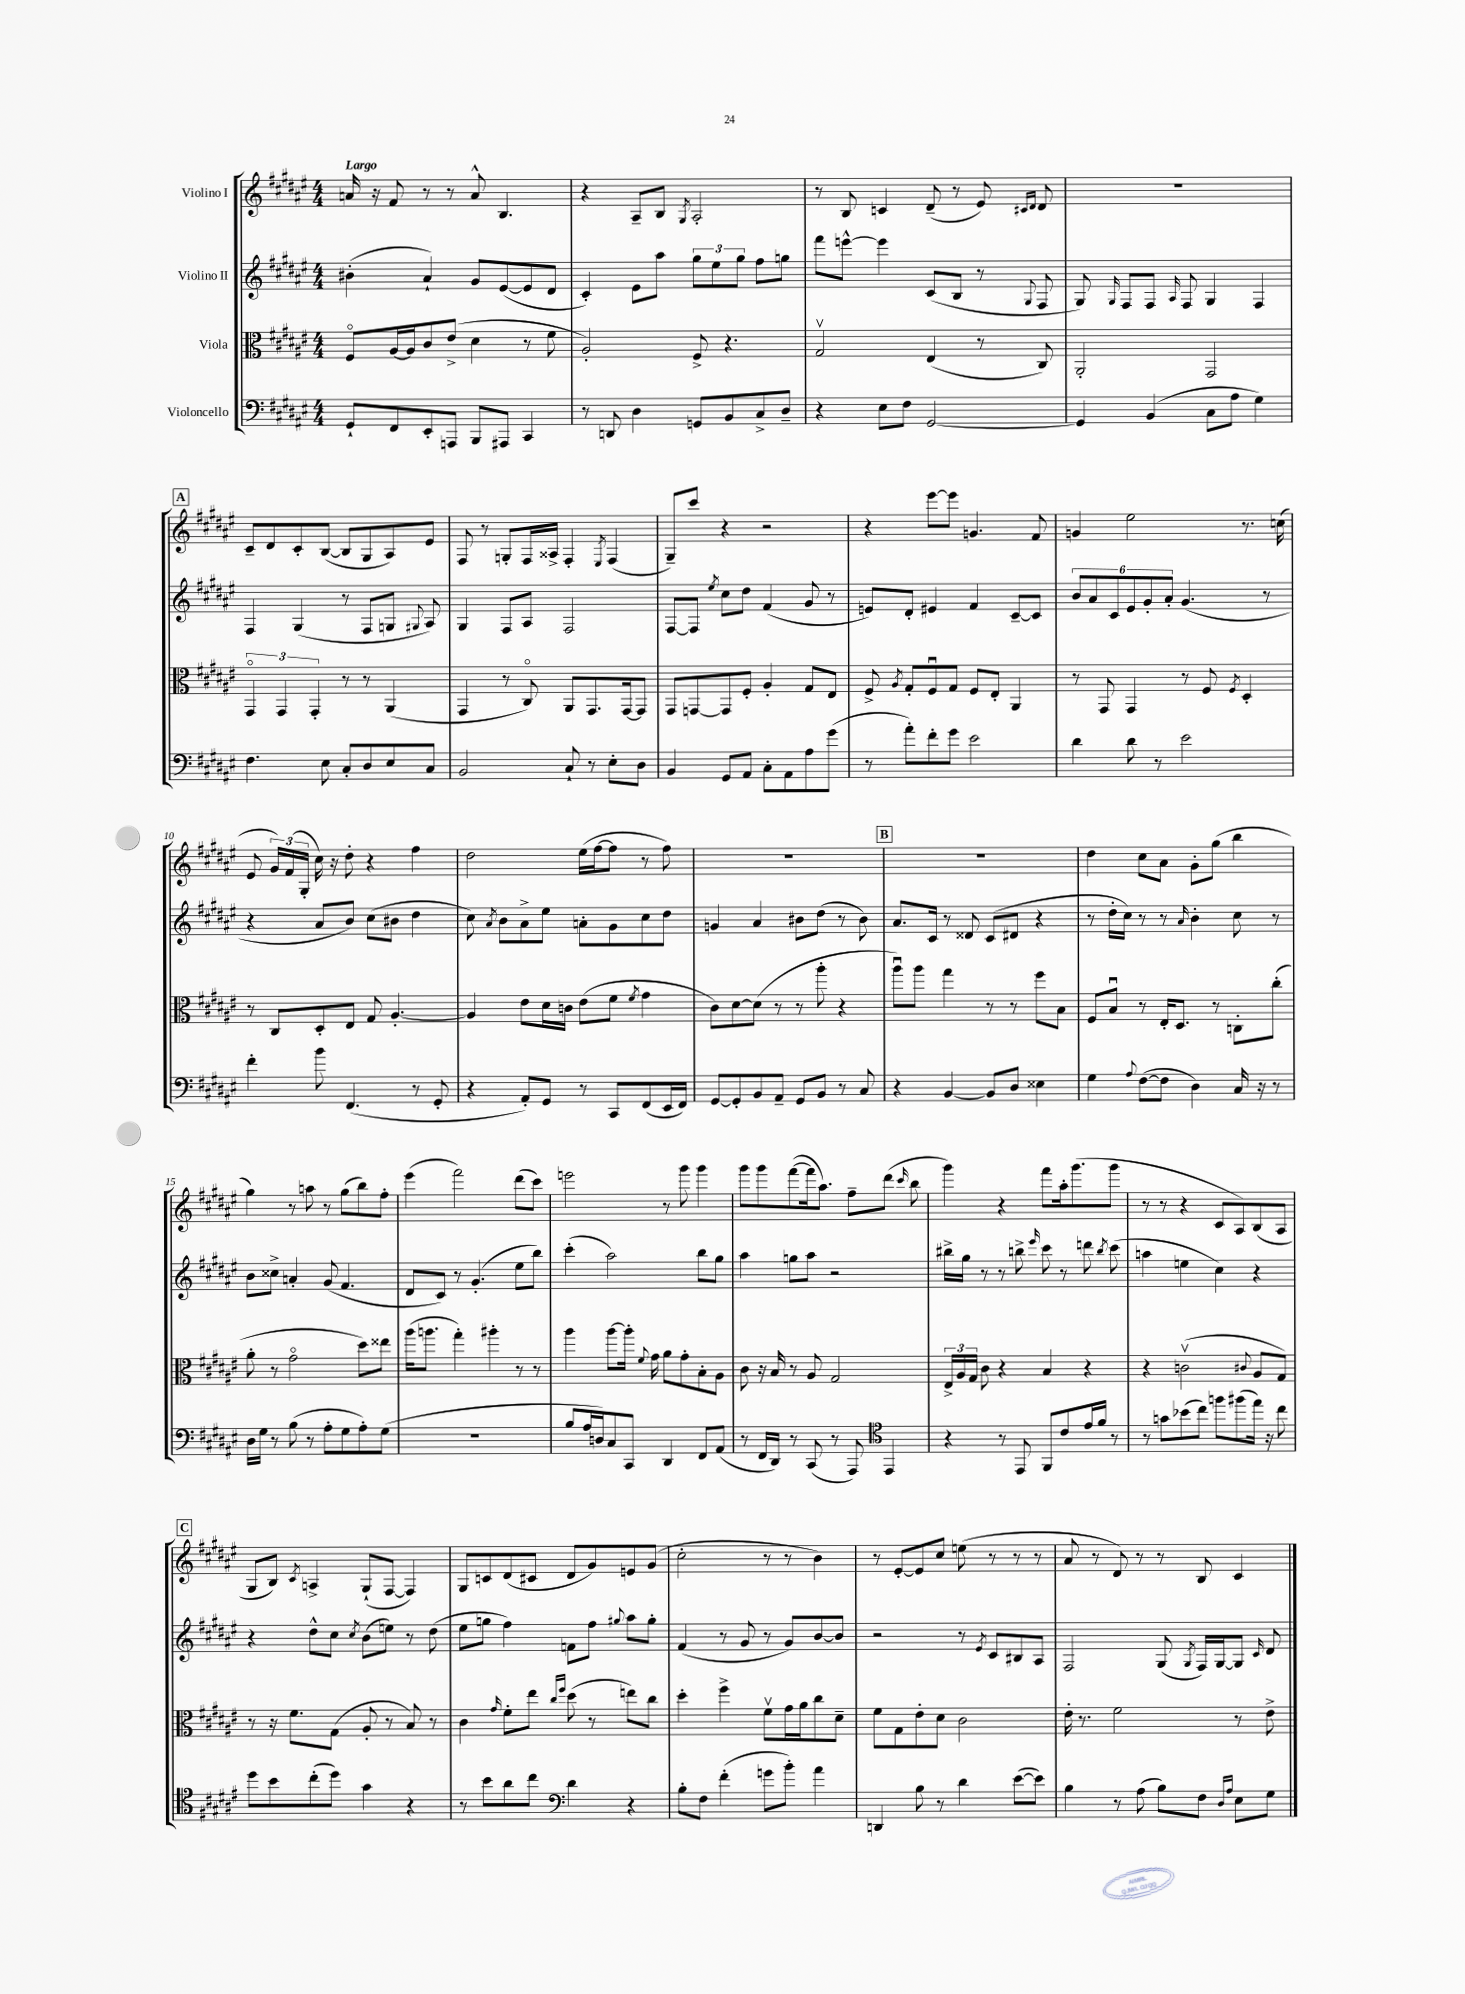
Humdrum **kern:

**kern	**kern	**kern	**kern
*staff4	*staff3	*staff2	*staff1
*clefF4	*clefC3	*clefG2	*clefG2
*k[f#c#g#d#a#e#]	*k[f#c#g#d#a#e#]	*k[f#c#g#d#a#e#]	*k[f#c#g#d#a#e#]
*M4/4	*M4/4	*M4/4	*M4/4
8GG#`	8F#o	(4b#'	16a
.	.	.	16r
8FF#	[16A#	.	8f#
.	16A#]	.	.
8EE#'	8c#	4a#`)	8r
8AAA	(8e#^	.	8r
8BBB	4d#	8g#	8a^^
8AAA#	.	([8e#	4.B
4CC#	8r	8e#]	.
.	8f#	8d#	.
=	=	=	=
8r	2A#')	4c#')	4r
8DD	.	.	.
4D#	.	8e#	8A#~
.	.	8aa#	8B
.	.	.	8qG#
8GG	8F#^	12gg#	2A#'
.	.	12ee#	.
8BB	4.r	.	.
.	.	12gg#	.
8C#^	.	8ff#	.
8D#~	.	8gg	.
=	=	=	=
4r	2G#v	8fff#	8r
.	.	[8eee^^	8B
8E#	.	4eee]	4c
8F#	.	.	.
[2GG#	(4E#	(8c#	(8d#~
.	.	8B	8r
.	8r	8r	8e#)
.	.	.	16qqc#
.	.	8qqG#	16qqd#
.	8C#)	8F#	8d#
=	=	=	=
4GG#]	2AA#'	8G#)	1r
.	.	16qqG#	.
.	.	8F#	.
(4BB	.	8F#	.
.	.	16qqA#	.
.	.	8F#	.
8C#	2GG#	4G#	.
8A#	.	.	.
4G#)	.	4F#	.
=	=	=	=
4.F#	6GG#o	4F#	8c#~
.	.	.	8d#
.	6GG#	.	.
.	.	(4G#	8c#'
.	6GG#'	.	.
8E#	.	.	([8B
8C#'	8r	8r	8B]
8D#	8r	8F#	8G#
8E#	(4AA#	8G	8A#)
.	.	8qqG#	.
8C#	.	8A#)	8e#
=	=	=	=
2BB	4GG#	4G#	8F#
.	.	.	8r
.	8r	8F#	8G'
.	8C#o)	8A#	16F#
.	.	.	16A##^
8C#`	8AA#	2F#	4F#'
8r	8.GG#	.	.
.	.	.	8qE#
8E#'	.	.	(4F#
.	[16GG#	.	.
8D#	8GG#]	.	.
=	=	=	=
4BB	8GG#	[8F#	8G#~)
.	[8GG	8F#]	8ccc#
.	.	8qee#	.
8GG#	8GG]	8cc#	4r
8AA#	8F#'	8dd#	.
8C#'	4A#'	(4f#	2r
8AA#	.	.	.
8A#	8G#	8g#	.
(8g#	8E#	8r	.
=	=	=	=
8r	8F#^	8e)	4r
.	8qA#	.	.
8a#')	8G#'	8d#'	.
8f#'	8F#u	4e#	[8eee#
8g#	8G#	.	8eee#]
2e#	8F#	4f#	4.g
.	8E#'	.	.
.	4AA#	[8c#~	.
.	.	8c#]	8f#
=	=	=	=
4d#	8r	12b	4g
.	.	12a#	.
.	8GG#	.	.
.	.	12c#	.
8d#	4GG#	12e#	2ee#
.	.	12g#'	.
8r	.	.	.
.	.	12a#'	.
2e#	8r	(4.g#	.
.	8F#	.	.
.	8qF#	.	.
.	4D#'	.	8.r
.	.	8r	.
.	.	.	(16cc
=	=	=	=
4f#'	8r	4r	8e#
.	8C#	.	24g#)
.	.	.	(24f#
.	.	.	24G#'
8b	8D#'	8a#	16cc#)
.	.	.	16r
(4.FF#	8E#	8b)	8dd#'
.	8G#	(8cc#	4r
.	[4.A#'	8b#	.
8r	.	4dd#	4ff#
8GG#'	.	.	.
=	=	=	=
4r	4A#]	8cc#)	2dd#
.	.	8qa#	.
.	.	8b	.
8AA#')	8e#	8a#^	.
8GG#	16d#	8ee#	.
.	16c	.	.
8r	(8e#	8a'	(16ee#
.	.	.	[16ff#
8CC#	8f#	8g#	8ff#]
.	8qf#	.	.
(8FF#	4g#	8cc#	8r
16EE#	.	8dd#	8ff#)
16FF#)	.	.	.
=	=	=	=
[8GG#	8c#)	4g	1r
8GG#']	[8d#	.	.
8BB	(8d#]	4a#	.
8AA#~	8r	.	.
8GG#	8r	8b#	.
8BB	8aa#'	(8dd#	.
8r	4r	8r	.
8C#	.	8b#)	.
=	=	=	=
4r	8aa#u)	8.a#	1r
.	8aa#	.	.
.	.	16c#	.
[4BB	4gg#	8r	.
.	.	8d##	.
8BB]	8r	(8c#	.
8D#	8r	8d#	.
4E##	8ff#	4r	.
.	8B	.	.
=	=	=	=
4G#	8F#	8r	4dd#
.	8Bu	16dd#'	.
.	.	16cc#)	.
8qqA#	.	.	.
([8F#	8r	8r	8cc#
8F#]	16E#'	8r	8a#
.	8.D#	.	.
.	.	16qqa#	.
4D#)	.	4b'	8g#'
.	8r	.	(8gg#
16C#	8C'	8cc#	4bb
16r	.	.	.
8r	(8cc#'	8r	.
=	=	=	=
16D#	8a#'	8b	4gg#)
16G#	.	.	.
8r	8r	8cc##^	.
(8B	2g#o	4a'	8r
8r	.	.	8aa
8A#'	.	(8g#	8r
8G#	.	4.f#	(8gg#
8A#')	8dd#)	.	8bb)
(8G#	8ee##	.	8ff#'
=	=	=	=
1r	(16aa#	8d#	(4eee#
.	8.aa	.	.
.	.	8c#)	.
.	4gg#')	8r	2fff#)
.	.	(4.g#'	.
.	4aa#'	.	.
.	8r	8ee#	(8ddd#
.	8r	8bb)	8ccc#)
=	=	=	=
8B	4aa#	(4ccc#'	2eee
16A#	.	.	.
16D)	.	.	.
8C#	[8aa#	2aa#)	.
8CC#	16aa#']	.	.
.	8qqf#	.	.
.	16g#	.	.
4DD#	8a#	.	8r
.	8g#'	.	8ggg#
8FF#	8B'	8bb	4ggg#
(8AA#	8A#	8gg#	.
=	=	=	=
8r	8c#	4aa#	8ggg#
16FF#	16r	.	8ggg#
16DD#)	16B	.	.
8r	8r	8gg	([8fff#
(8CC#	8A#	8aa#	16fff#]
.	.	.	8.aa#)
8r	2G#	2r	.
8AAA#)	.	.	8ff#~
*clefC4	*	*	*
4EE#	.	.	(8ddd#
.	.	.	16qqccc#
.	.	.	8bb
=	=	=	=
4r	24E#^	16bb#^	4ggg#)
.	24A#	.	.
.	.	16gg#	.
.	24G#	.	.
.	8c#	8r	.
8r	4r	8r	4r
8EE#	.	8bb^	.
.	.	16qqeee#	.
8FF#	4B	8ccc#	8fff#
8c#	.	8r	16aa#'
.	.	.	(8.ggg#
16e#	4r	8ddd	.
16f#	.	.	.
.	.	8qbb	.
8r	.	(8ccc#	8ggg#
=	=	=	=
8r	4r	4aa	8r
8g	.	.	8r
(8b-	(2cv	4ee	4r
8cc#)	.	.	.
8ff	.	4cc#)	8c#
(8ff#	.	.	8A#)
.	8qqc#	.	.
16ee#)	8A#	4r	(8B
16r	.	.	.
8cc#	8G#)	.	8A#
=	=	=	=
8dd#	8r	4r	8G#
8b	16r	.	8B)
.	8.f#	.	.
.	.	.	8qc#
(8cc#'	.	8dd#^^	4A^
8dd#)	(8G#	8cc#	.
.	.	8qcc#	.
4g#	8A#'	(8b	(8G#`
.	8r	8ee)	[8F#
4r	8B)	8r	4F#])
.	8r	(8dd#	.
=	=	=	=
8r	4c#	8ee#	8G#
8b	.	8gg	8c
.	16qqg#	.	.
8a#	8f#'	4ff#)	(8d#
8cc#	8ee#	.	8c#
*clefF4	*	*	*
.	16qqcc#	.	.
.	16qqff#	.	.
4d#	(8dd#	8f	8d#
.	8r	8ff#	8g#)
.	.	8qqgg#	.
4r	8ee)	8aa#	8e
.	8cc#	8gg#'	(8g#
=	=	=	=
8B'	4dd#'	(4f#	2cc#'
8F#	.	.	.
(4f#'	4ff#^	8r	.
.	.	8g#	.
8g	8f#v	8r	8r
8b')	16g#	8g#)	8r
.	16a#	.	.
4a#	8cc#	[8b	4b)
.	8d#~	8b]	.
=	=	=	=
4DD	8f#	2r	8r
.	8G#	.	[8e#'
8B	8e#'	.	8e#]
8r	8d#	.	8cc#
4d#	2c#	8r	(8ee
.	.	8qe#	.
.	.	8c#	8r
([8e#	.	8B#	8r
8e#])	.	8A#	8r
=	=	=	=
4B	16e#'	2F#	8a#
.	8.r	.	.
.	.	.	8r
8r	2f#	.	8d#)
(8A#	.	.	8r
8B)	.	(8G#	8r
.	.	8qG#	.
8F#	.	16F#)	8B
.	.	[16G#	.
16qqD#	.	.	.
16qqA#	.	.	.
8E#	8r	8G#]	4c#
.	.	16qqc#	.
8G#	8e#^	8d#	.
==	==	==	==
*-	*-	*-	*-
